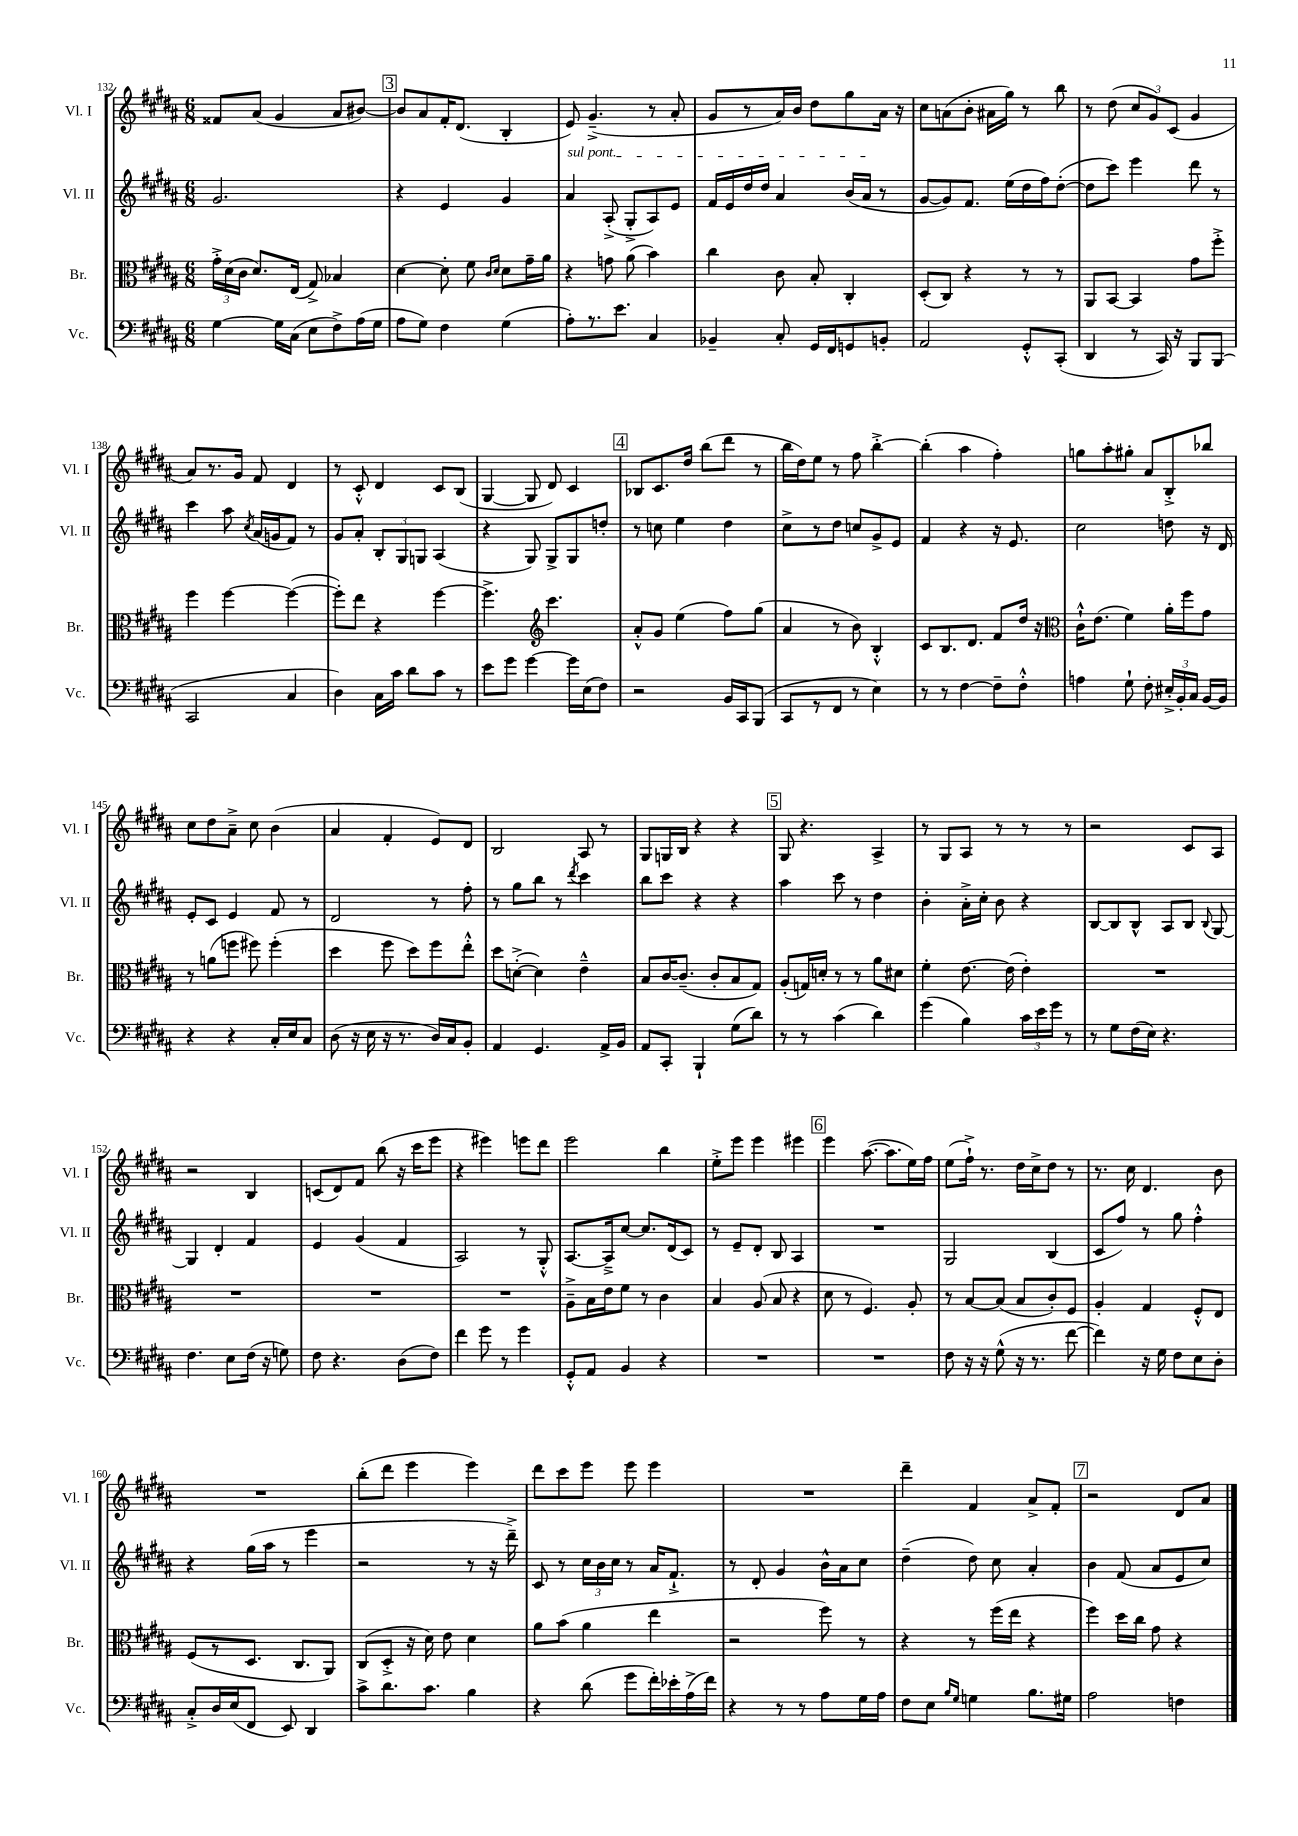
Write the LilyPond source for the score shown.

<<
\new StaffGroup <<
\new Staff = "s0" \with { instrumentName = "Vl. I" shortInstrumentName = "Vl. I" } {
    \clef treble \key b \major \numericTimeSignature \time 6/8
    \autoBeamOff fisis'8[ ais'8]( gis'4 ais'8[ bis'8]~) |
    \mark \markup { \box "3" } bis'8[ ais'8 fis'16-. dis'8.]( b4-. |
    e'8) gis'4.--->( r8 ais'8-. |
    gis'8[ r8 ais'16) b'16] dis''8[ gis''8 ais'16] r16 |
    cis''8[ a'8( b'8]-. ais'16[ gis''16]) r8 b''8 |
    r8 dis''8( \tuplet 3/2 { cis''8[ gis'8) cis'8]( } gis'4 |
    ais'8[) r8. gis'16] fis'8 dis'4 |
    r8 cis'8-.-^ dis'4 cis'8[ b8]( |
    gis4~ gis8 dis'8) cis'4 |
    \mark \markup { \box "4" } bes8[ cis'8. dis''16] b''8[( dis'''8] r8 |
    b''16[ dis''16) e''8] r8 fis''8 b''4~-.-> |
    b''4-.( ais''4 fis''4-.) |
    g''8[ ais''8-. gis''8]-. ais'8[ b8-.-> bes''8] |
    cis''8[ dis''8 ais'8]---> cis''8 b'4( |
    ais'4 fis'4-. e'8[) dis'8] |
    b2 ais8 r8 |
    gis8[ g16 b16] r4 r4 |
    \mark \markup { \box "5" } gis8 r4. ais4-> |
    r8 gis8[ ais8] r8 r8 r8 |
    r2 cis'8[ ais8] |
    r2 b4 |
    c'8[( dis'8) fis'8] b''8( r16 cis'''16[ e'''8] |
    r4 eis'''4) e'''8[ dis'''8] |
    e'''2 b''4 |
    e''8[-.-> e'''8] e'''4 eis'''4 |
    \mark \markup { \box "6" } e'''4 ais''8.~( ais''8.[ e''16) fis''16] |
    e''8[( fis''16]-!->) r8. dis''16[ cis''16-> dis''8] r8 |
    r8. cis''16 dis'4. b'8 |
    R2. |
    b''8[-.( dis'''8] e'''4 e'''4) |
    dis'''8[ cis'''8 e'''8] e'''8 e'''4 |
    R2. |
    dis'''4-- fis'4 ais'8[-> fis'8]-. |
    \mark \markup { \box "7" } r2 dis'8[ ais'8] \bar "|." |
}
\new Staff = "s1" \with { instrumentName = "Vl. II" shortInstrumentName = "Vl. II" } {
    \clef treble \key b \major \numericTimeSignature \time 6/8
    \autoBeamOff gis'2. |
    \mark \markup { \box "3" } r4 e'4 gis'4 |
    \once \override TextSpanner.bound-details.left.text = \markup { \italic "sul pont." } ais'4\startTextSpan ais8-.->( gis8[-.-> ais8) e'8] |
    fis'16[ e'16 dis''16 dis''16] ais'4 b'16[( ais'16]\stopTextSpan r8 |
    gis'8[~ gis'8) fis'8.] e''16[( dis''16 fis''16) dis''8]~-.( |
    dis''8[ cis'''8]) e'''4 dis'''8 r8 |
    cis'''4 ais''8 \acciaccatura { cis''8 } ais'16[( g'16 fis'8]) r8 |
    gis'8[ ais'8]-. \tuplet 3/2 { b8[-. gis8 g8] } ais4( |
    r4 gis8) gis8[-> gis8 d''8]-. |
    \mark \markup { \box "4" } r8 c''8 e''4 dis''4 |
    cis''8[-> r8 dis''8] c''8[ gis'8-> e'8] |
    fis'4 r4 r16 e'8. |
    cis''2 d''8 r16 dis'16 |
    e'8[-. cis'8] e'4 fis'8 r8 |
    dis'2 r8 fis''8-. |
    r8 gis''8[ b''8] r8 \acciaccatura { dis'''8 } cis'''4 |
    b''8[ cis'''8] r4 r4 |
    \mark \markup { \box "5" } ais''4 cis'''8 r8 dis''4 |
    b'4-. ais'16[-.-> cis''16]-. b'8 r4 |
    b8[~ b8 b8]-^ ais8[ b8] \appoggiatura { b8 } gis8~ |
    gis4 dis'4-. fis'4 |
    e'4 gis'4( fis'4 |
    ais2) r8 gis8-.-^ |
    ais8.[~ ais16---> cis''8]~ cis''8.[ dis'16( cis'8]) |
    r8 e'8[-- dis'8]-. b8 ais4 |
    \mark \markup { \box "6" } R2. |
    gis2 b4( |
    cis'8[ fis''8]) r8 gis''8 fis''4-.-^ |
    r4 gis''16[( ais''16] r8 e'''4 |
    r2 r8 r16 dis'''16--->) |
    cis'8 r8 \tuplet 3/2 { cis''16[ b'16 cis''16] } r8 ais'16[ fis'8.]-!-> |
    r8 dis'8-. gis'4 b'16[-^ ais'16 cis''8] |
    dis''4--( dis''8) cis''8 ais'4-. |
    \mark \markup { \box "7" } b'4 fis'8( ais'8[ e'8 cis''8]) \bar "|." |
}
\new Staff = "s2" \with { instrumentName = "Br." shortInstrumentName = "Br." } {
    \clef alto \key b \major \numericTimeSignature \time 6/8
    \autoBeamOff \tuplet 3/2 { gis'16[-.-> dis'16( cis'16] } dis'8.[) e16]( gis8->) bes4 |
    \mark \markup { \box "3" } dis'4~ dis'8-. fis'8 \grace { cis'16[ dis'16] } dis'8[ gis'16-- ais'16] |
    r4 g'8 ais'8( b'4) |
    cis''4 cis'8 b8-. cis4-. |
    dis8[-.( cis8]) r4 r8 r8 |
    ais,8[ b,8]~ b,4 gis'8[ fis''8]-.-> |
    fis''4 fis''4~ fis''4~( |
    fis''8[-.) e''8] r4 fis''4~ |
    fis''4.-> \clef treble cis'''4. |
    \mark \markup { \box "4" } ais'8[-.-^ gis'8] e''4( fis''8[) gis''8]( |
    ais'4 r8 b'8) b4-.-^ |
    cis'8[ b8. dis'8.] fis'8[ dis''16] r16 |
    \clef alto cis'16[-!-^ e'8.]( fis'4) ais'16[-. fis''16 gis'8] |
    r8 a'8[( f''8] fis''8) fis''4-.( |
    dis''4 fis''8 dis''8[) fis''8 e''8]-.-^ |
    dis''8[ d'8]~-.->( d'4) e'4---^ |
    b8[ cis'16~ cis'8.]--( cis'8[-. b8 gis8]) |
    \mark \markup { \box "5" } ais8[-.( g16) d'16]-. r8 r8 ais'8[ dis'8] |
    fis'4-. e'8.~ e'16( e'4-.) |
    R2. |
    R2. |
    R2. |
    R2. |
    ais8[---> b16 e'16 fis'8] r8 cis'4 |
    b4 ais8( b8 r4 |
    \mark \markup { \box "6" } dis'8 r8 fis4.) ais8-. |
    r8 b8[~ b8]( b8[ cis'8-.) fis8] |
    ais4-. gis4 fis8[-.-^ e8] |
    fis8[( r8 dis8.] cis8.[ ais,8]) |
    cis8[( dis8]-.-> r16 dis'16) e'8 dis'4 |
    ais'8[ b'8]( ais'4 e''4 |
    r2 fis''8) r8 |
    r4 r8 fis''16[( e''16] r4 |
    \mark \markup { \box "7" } fis''4) dis''16[ cis''16] gis'8 r4 \bar "|." |
}
\new Staff = "s3" \with { instrumentName = "Vc." shortInstrumentName = "Vc." } {
    \clef bass \key b \major \numericTimeSignature \time 6/8
    \autoBeamOff gis4~ gis16[ cis16]( e8[ fis8->) ais16( gis16] |
    \mark \markup { \box "3" } ais8[ gis8]) fis4 gis4( |
    ais8[-.) r8. e'8.] cis4 |
    bes,4-- cis8-. gis,16[ fis,16 g,8 b,8]-. |
    ais,2 gis,8[-.-^ cis,8]-.( |
    dis,4 r8 cis,16) r16 b,,8[ b,,8]( |
    cis,2 cis4 |
    dis4) cis16[ cis'16] dis'8[ cis'8] r8 |
    e'8[ gis'8] gis'4~ gis'16[ e16( fis8]) |
    \mark \markup { \box "4" } r2 b,16[ cis,16 b,,8]( |
    cis,8[ r8 fis,8] r8 e4) |
    r8 r8 fis4~ fis8[-- fis8]-.-^ |
    a4 gis8-! fis8-. \tuplet 3/2 { eis16[-.-> b,16-. cis16] } b,16[~ b,16] |
    r4 r4 cis16[-. e16 cis8] |
    dis8( r16 e16 r16 r8. dis16[) cis16 b,8]-. |
    ais,4 gis,4. ais,16[-> b,16] |
    ais,8[ cis,8]-. b,,4-! gis8[( dis'8]) |
    \mark \markup { \box "5" } r8 r8 cis'4( dis'4) |
    gis'4( b4) \tuplet 3/2 { cis'16[ e'16 gis'16] } r8 |
    r8 gis8[ fis16( e16]) r4. |
    fis4. e8[ fis16]( r16 g8) |
    fis8 r4. dis8[( fis8]) |
    fis'4 gis'8 r8 gis'4 |
    gis,8[-.-^ ais,8] b,4 r4 |
    R2. |
    \mark \markup { \box "6" } R2. |
    fis8 r16 r16 gis8-^( r16 r8. fis'8~ |
    fis'4) r16 gis16 fis8[ e8 dis8]-. |
    cis8[-.-> dis16 e16( fis,8] e,8) dis,4 |
    cis'8[-> dis'8. cis'8.] b4 |
    r4 dis'8( gis'8[ fis'16-.) ees'16-. ais16->( fis'16]) |
    r4 r8 r8 ais8[ gis16 ais16] |
    fis8[ e8] \grace { b16[ gis16] } g4 b8.[ gis16] |
    \mark \markup { \box "7" } ais2 f4 \bar "|." |
}
>>
>>
\layout { \context { \Score currentBarNumber = #132 } }
